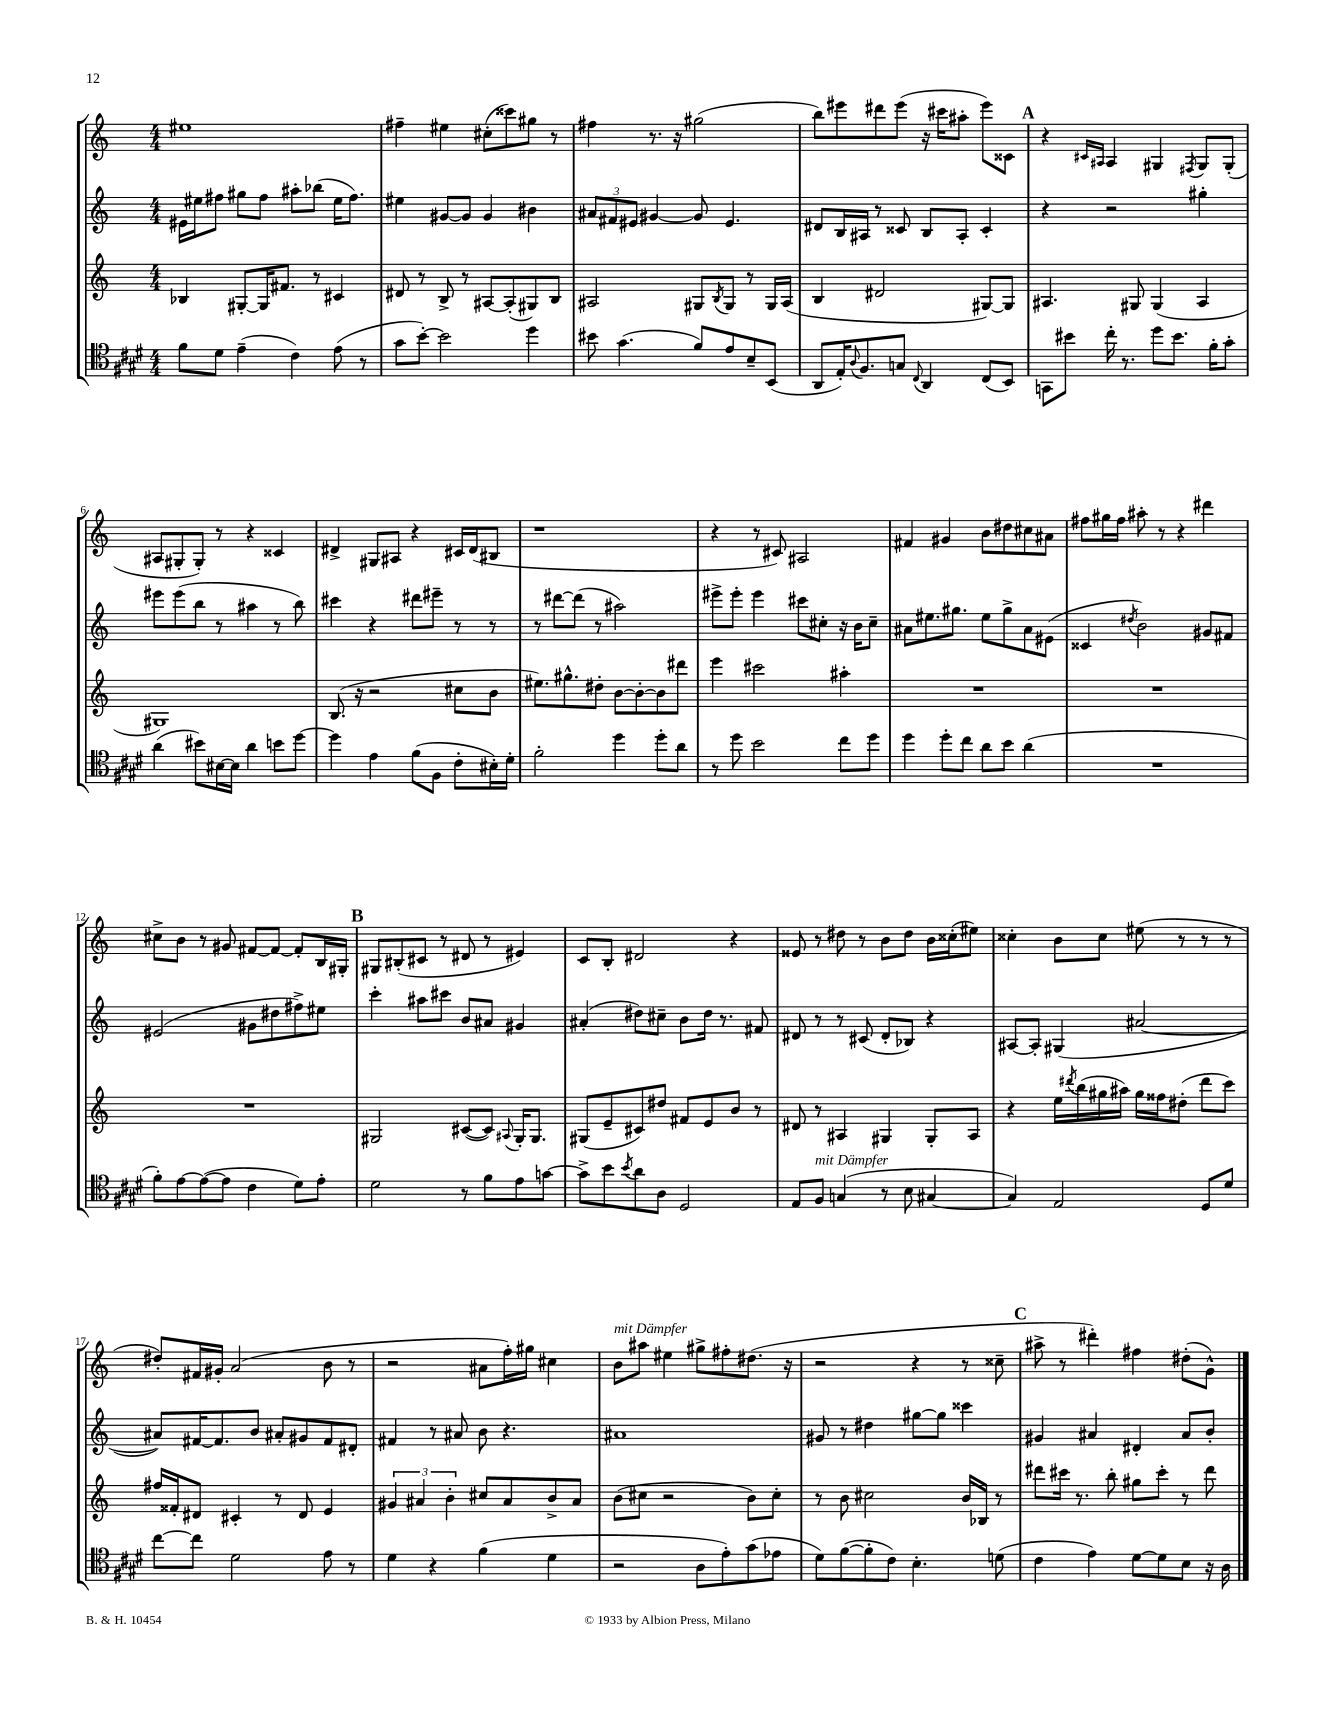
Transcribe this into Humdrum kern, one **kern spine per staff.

**kern	**kern	**kern	**kern
*part4	*part3	*part2	*part1
*staff4	*staff3	*staff2	*staff1
*clefC4	*clefG2	*clefG2	*clefG2
*k[f#c#g#d#]	*k[]	*k[]	*k[]
*M4/4	*M4/4	*M4/4	*M4/4
=1	=1	=1	=1
8f#\L	4B-X/	16e#X\LL	1ee#X
.	.	16ee#X\J	.
8d#\J	.	8ff#X\J	.
(4e~\	[8G#X'/L	8gg#X\L	.
.	16G#/K]	8ff#\J	.
.	8.f#X/J	.	.
4c#\)	.	8aa#X'\L	.
.	8r	(8bb-X\J	.
(8e\	4c#X/	16ee#\KL	.
.	.	8.ff#\J)	.
8r	.	.	.
=2	=2	=2	=2
8g#\L	8d#X/	4ee#X\	4ff#X~\
[8b'\J)	8r	.	.
2b\]	8B^/	[8g#X/L	4ee#X\
.	8r	8g#/J]	.
.	[8A#X/L	4g#/	(8cc#X'\L
.	(8A#'/]	.	8ccc##X\)
4dd#\	8G#X/)	4b#X\	8gg#X\J
.	8B/J	.	8r
=3	=3	=3	=3
8b#X\	2A#X/	12a#X/L	4ff#X\
.	.	12f#X/	.
(4.g#\	.	.	.
.	.	12e#X/J	.
.	.	[4g#X/	8.r
.	.	.	16r
8f#/L)	8G#X/L	8g#/]	(2gg#X\
.	8qB/	.	.
8e/	8G#/J	4.e#/	.
8B~/	8r	.	.
(8BB/J	16G#/LL	.	.
.	(16A#/JJ	.	.
=4	=4	=4	=4
8AA/L	4B/	8d#X/L	8bb\L)
16E'/K)	.	16B/L	8eee#X\
8qqA/	.	.	.
8.F#/	.	16A#X/JJ	.
.	2d#X/	8r	8ddd#X\
8Gn/J	.	8c##X/	(8eee#\J
8qqC#/	.	.	.
4AA/	.	8B/L	16r
.	.	.	16ccc#X\KL
.	.	8A#'/J	8aa#X'\J
(8C#/L	[8G#X/L)	4c##'/	8eee#\L)
8BB/J)	8G#/J]	.	8c##X\J
!!LO:REH:place=s1:t=A
=5	=5	=5	=5
8GGn\L	4.A#X/	4r	4r
8b#X\J	.	.	.
.	.	.	16qqc#X/LL
.	.	.	16qqA#X/JJ
16cc#'\	.	2r	4A#/
8.r	.	.	.
.	8G#X/	.	.
8dd#\L	(4G#/	.	4G#X/
8.b#\J	.	.	.
.	.	.	8qF#X/
.	4A#/	4gg#X'\	8G#/L
16f#'\KL	.	.	.
8g#'\J	.	.	(8G#'/J
!!LO:LB:g=z
=6	=6	=6	=6
(4a\	1G#X)	8eee#X\L	8A#X/L
.	.	(8eee#\	8G#X'/
8b#X\L)	.	8bb\J	8G#'/J)
[16B#X\L	.	8r	8r
16B#\JJ]	.	.	.
4a\	.	4aa#X\	4r
8bn\L	.	8r	4c##X/
[8dd#\J	.	8bb\)	.
=7	=7	=7	=7
4dd#\]	(8.B/	4ccc#X\	4d#X^/
.	16r	.	.
4e\	2r	4r	8G#X/L
.	.	.	8A#X/J
(8f#\L	.	8ddd#X\L	4r
8F#\J	.	8eee#X~\J	.
8c#'\L	8cc#X\L	8r	16c#X/LL
.	.	.	(16d#/J
16B#X'\L)	8b\J	8r	8B#X/J
16d#'\JJ	.	.	.
=8	=8	=8	=8
2f#'\	8.ee#X\L)	8r	1r
.	.	[8ddd#X\L	.
.	8.gg#X^^\	.	.
.	.	(8ddd#\J]	.
.	8dd#X'\J	8r	.
4dd#\	[8b\L	2aa#X\)	.
.	8b'\_	.	.
8dd#'\L	8b\]	.	.
8a\J	8ddd#X\J	.	.
=9	=9	=9	=9
8r	4eee\	8eee#X^\L	4r
8dd#\	.	8eee#'\J	.
2b\	2ccc#X\	4eee#\	8r
.	.	.	8c#X/)
.	.	8ccc#X\L	2A#X/
.	.	8cc#X'\J	.
8cc#\L	4aa#X'\	16r	.
.	.	16b\KL	.
8dd#\J	.	8cc#~\J	.
=10	=10	=10	=10
4dd#\	1r	8a#X\L	4f#X/
.	.	8.ee#X\	.
8dd#'\L	.	.	4g#X/
.	.	8.gg#X\J	.
8cc#\J	.	.	.
8a\L	.	8ee#\L	8b\L
8b\J	.	8gg#^\	8dd#X\
(4a\	.	8a#\	8cc#X\
.	.	(8e#X\J	8a#X\J
=11	=11	=11	=11
1r	1r	4c##X/	8ff#X\L
.	.	.	16gg#X\L
.	.	.	16ff#\JJ
.	.	8qdd#X/	.
.	.	2b\)	8aa#X'\
.	.	.	8r
.	.	.	4r
.	.	8g#X/L	4ddd#X\
.	.	8f#X/J	.
!!LO:LB:g=z
=12	=12	=12	=12
8f#'\L)	1r	(2e#X/	8cc#X^\L
[8e\	.	.	8b\J
(8e\_	.	.	8r
8e\J]	.	.	8g#X/
4c#\	.	8g#X\L	[8f#X/L
.	.	8dd#X\	8f#/J_
8d#\L)	.	8ff#X^\)	8f#'/L]
8e'\J	.	8ee#X\J	16B/L
.	.	.	16G#X'/JJ
!!LO:REH:place=s1:t=B
=13	=13	=13	=13
2d#\	2G#X/	4ccc'\	8G#X/L
.	.	.	(8B#X'/
.	.	8aa#X\L	8c#X/J
.	.	8ccc#X\J	8r
8r	([8c#X/L	8b/L	8d#X/
8f#\L	8c#/J])	8a#X/J	8r
.	8qqA#X/	.	.
8e\	16G#'/KL	4g#X/	4e#X/)
.	8.G#/J	.	.
[8gn\J	.	.	.
=14	=14	=14	=14
8g^\L]	(8G#X/L	(4a#X'/	8c/L
8b\	8e~/	.	8B'/J
8qb/	.	.	.
8a\	8c#X/)	8dd#X\L)	2d#X/
8A\J	8dd#X/J	8cc#X~\J	.
2D#/	8f#X/L	8b\L	.
.	8e/	16dd#\Jk	.
.	.	8.r	.
.	8b/J	.	4r
.	8r	8f#X/	.
=15	=15	=15	=15
8E/L	8d#X/	8d#X/	8e##X/
!LO:TX:a:i:t=mit Dämpfer	!	!	!
8F#/J	8r	8r	8r
(4Gn/	4A#X/	8r	8dd#X\
.	.	(8c#X/	8r
8r	4G#X/	8d#'/L	8b\L
8B\	.	8B-X/J)	8dd#\J
[4G#X/	8G#'/L	4r	16b\LL
.	.	.	(16cc##X'\J
.	8A#/J	.	8ee#X\J)
=16	=16	=16	=16
4G#/])	4r	[8A#X/L	4cc##X'\
.	.	8A#'/J]	.
2E/	16ee\LL	(4G#X/	8b\L
.	8qddd#X/	.	.
.	(16bb\	.	.
.	16gg#X\	.	8cc##\J
.	16aa#X\JJ)	.	.
.	16gg#\LL	[2a#X/	(8ee#X\
.	16ff##X\J	.	.
.	(8dd#X'\J	.	8r
8D#/L	8ddd#\L	.	8r
8d#/J	8ccc\J)	.	8r
!!LO:LB:g=z
=17	=17	=17	=17
[8cc#\L	16ff#X/LL	8a#X/L])	8dd#X'/L)
.	16f##X'/J	.	.
8cc#\J]	8d#X/J	[16f#X/K	16f#X/L
.	.	8.f#/]	16g#X'/JJ
2d#\	4c#X'/	.	(2a/
.	.	8b/J	.
.	8r	8a#X'/L	.
.	8d#/	8g#X/	.
8e\	4e/	8f#/	8b\
8r	.	8d#X'/J	8r
=18	=18	=18	=18
4d#\	6g#X/	4f#X/	2r
.	6a#X/	.	.
4r	.	8r	.
.	6b'\	.	.
.	.	8a#X/	.
(4f#\	8cc#X/L	8b\	8a#X\L
.	8a#/	4.r	16ff'\L)
.	.	.	16gg#X\JJ
4d#\	8b^/	.	4cc#X\
.	8a#/J	.	.
=19	=19	=19	=19
!	!	!	!LO:TX:a:i:t=mit Dämpfer
2r	(8b\L	1a#X	8b\L
.	8cc#X\J	.	8aa#X\J
.	2r	.	4ee#X\
8A\L	.	.	8gg#X^\L
8e'\)	.	.	8ff#X'\
(8g#\	8b\L)	.	(8.dd#X\J
8e-X\J	8cc#'\J	.	.
.	.	.	16r
=20	=20	=20	=20
8d#\L)	8r	8g#X/	2r
([8f#\	8b\	8r	.
8f#'\]	2cc#X\	4dd#X\	.
8c#\J)	.	.	.
4.B'\	.	[8gg#X\L	4r
.	.	8gg#\J]	.
.	16b/LL	4ccc##X\	8r
.	16B-X/JJ	.	.
(8dn\	8r	.	8cc##X~\
!!LO:REH:place=s1:t=C
=21	=21	=21	=21
4c#\	8ddd#X\L	4g#X/	8aa#X^\
.	16ccc#X\Jk	.	8r
.	8.r	.	.
4e\)	.	4a#X/	4ddd#X'\)
.	8bb'\	.	.
[8d#\L	8gg#X\L	4d#X'/	4ff#X\
8d#\]	8ccc#'\J	.	.
8B\J	8r	8a#/L	(8dd#X'\L
16r	8ddd#\	8b'/J	8g^^\J)
16A\	.	.	.
==	==	==	==
*-	*-	*-	*-
